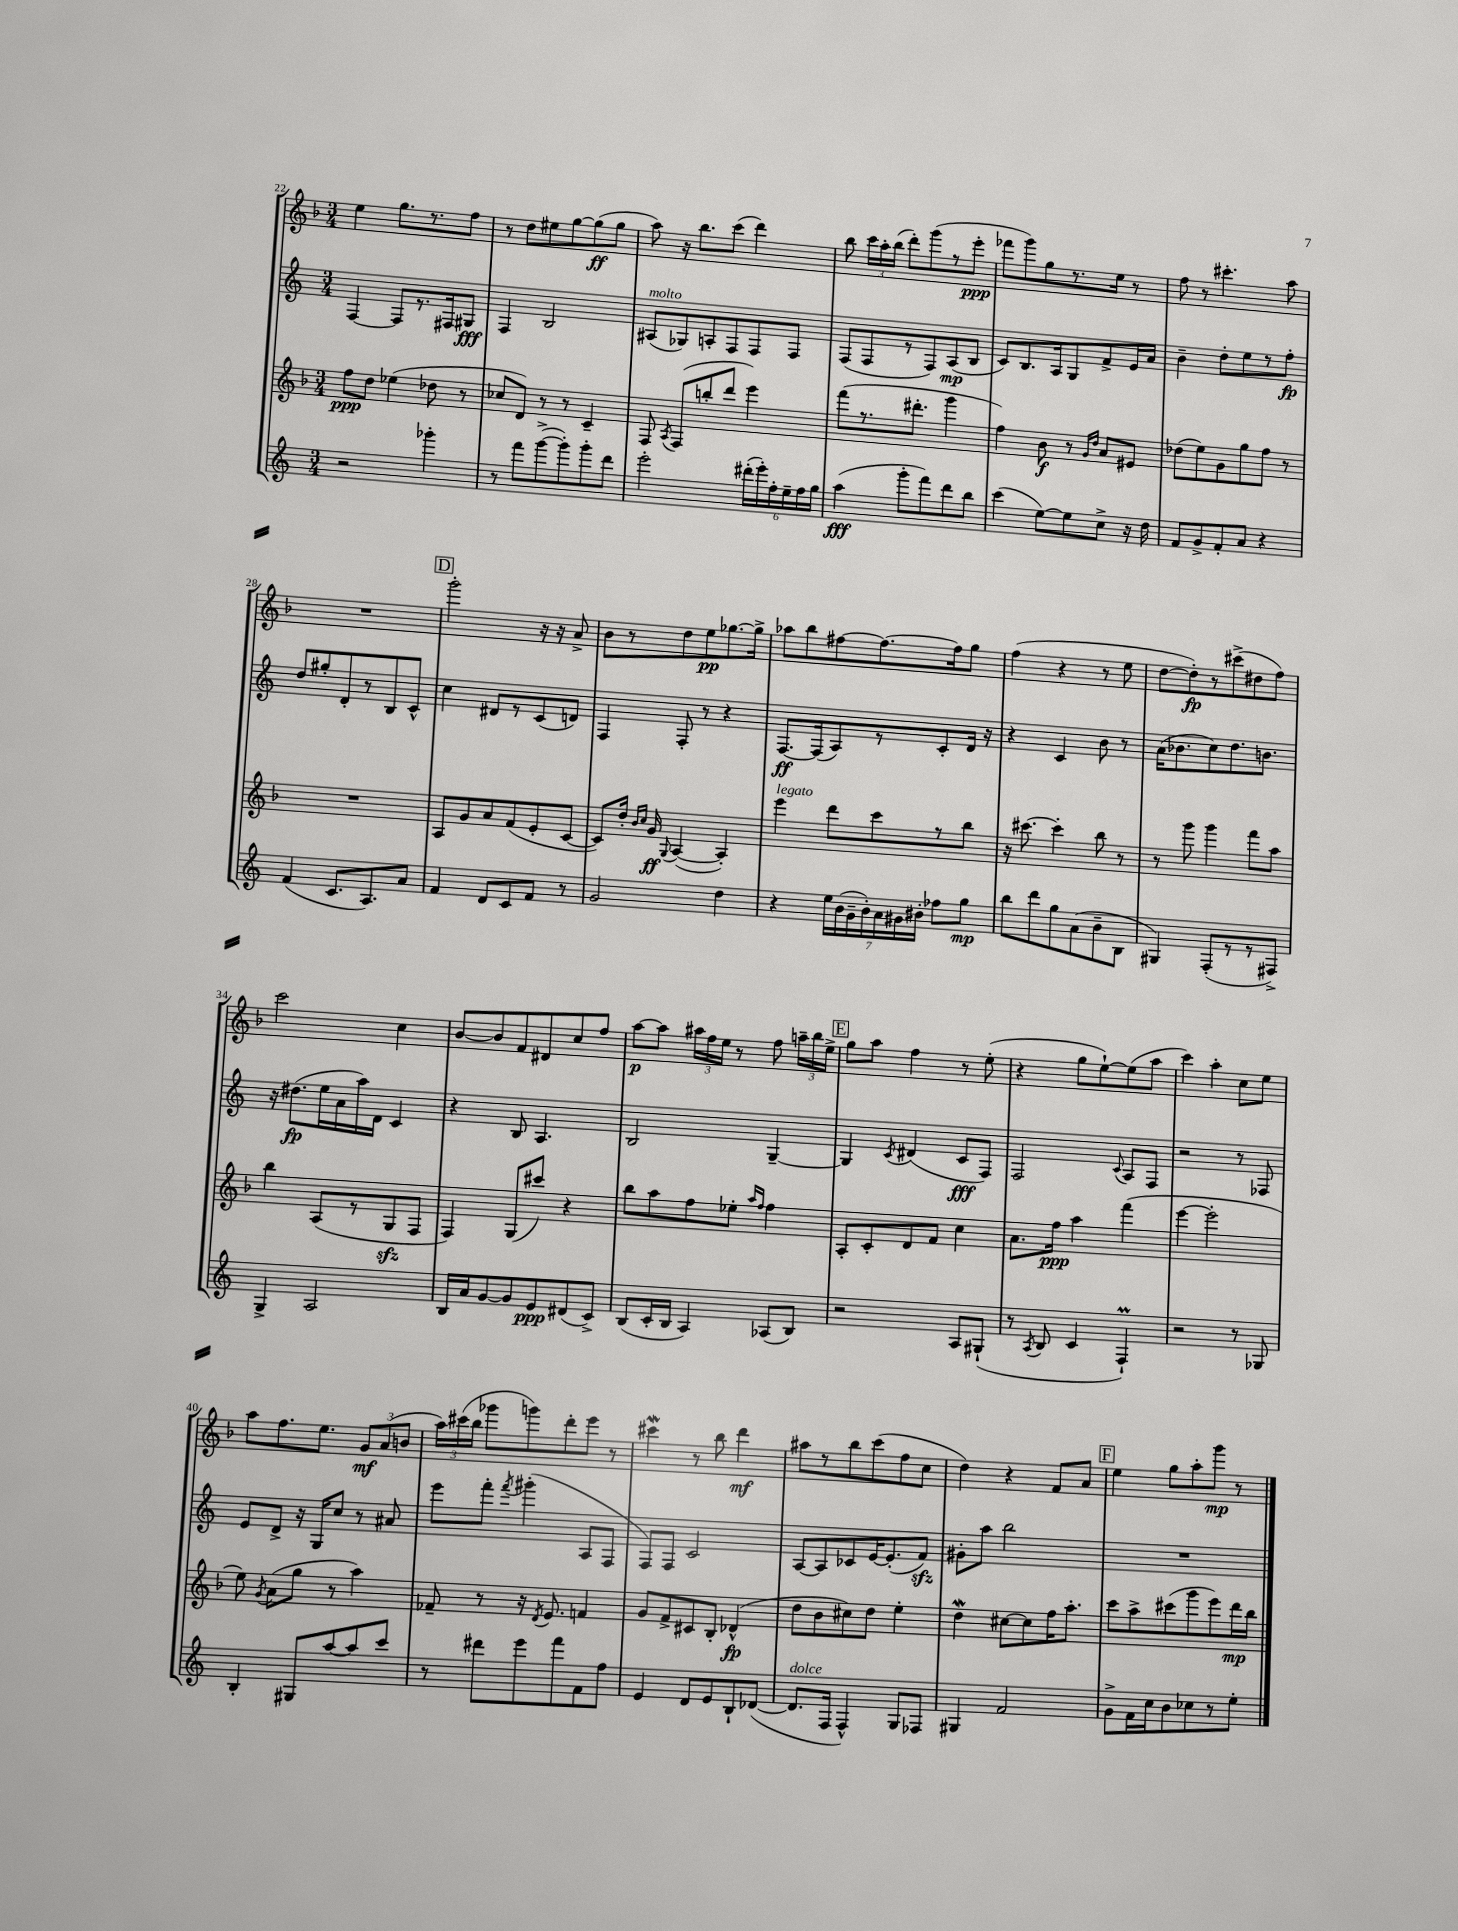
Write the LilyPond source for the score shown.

<<
\new StaffGroup <<
\new Staff = "s0" {
    \clef treble \key f \major \numericTimeSignature \time 3/4
    \autoBeamOff e''4 g''8.[ r8. f''8] |
    r8 d''8[ eis''8 g''8~ g''8\ff( g''8] |
    a''8) r16 bes''8.[ c'''8]( d'''4) |
    bes''8 \tuplet 3/2 { c'''16[ a''16-. bes''16]( } d'''8[-.) g'''8( r8 e'''8]-.\ppp |
    fes'''8[ g'''8) g''8 r8. e''16] r8 |
    f''8 r8 cis'''4.-. a''8 |
    R2. |
    \mark \markup { \box "D" } g'''2-. r16 r16 a'8-> |
    bes'8[ r8 d''8 e''8\pp ges''8.~ ges''16]-> |
    aes''8[ bes''8 fis''8~ fis''8.~ fis''16 g''8] |
    f''4( r4 r8 e''8 |
    d''8[~ d''8-.\fp) r8 cis'''8->( dis''8 f''8]) |
    c'''2 c''4 |
    bes'8[~ bes'8 f'8 dis'8 c''8 f''8] |
    a''8[~\p a''8] \tuplet 3/2 { ais''16[ f''16 e''16] } r8 f''8 \tuplet 3/2 { a''16[-- bes''16 e''16]-> } |
    \mark \markup { \box "E" } g''8[ a''8] f''4 r8 e''8-.( |
    r4 g''8[ e''8~-!) e''8( a''8] |
    c'''4) a''4-. c''8[ e''8] |
    a''8[ f''8. e''8.] \tuplet 3/2 { g'8[\mf a'8( b'8] } |
    \tuplet 3/2 { a''16[) cis'''16( bes''16] } ges'''8[ g'''8) d'''8-. e'''8] r8 |
    cis'''4\mordent r8 bes''8 d'''4\mf |
    ais''8[ r8 bes''8 c'''8( f''8 c''8] |
    d''4) r4 f'8[ a'8] |
    \mark \markup { \box "F" } e''4 g''8[ a''8-. g'''8]\mp r8 \bar "|." |
}
\new Staff = "s1" {
    \clef treble \key c \major \numericTimeSignature \time 3/4
    \autoBeamOff f4~ f8[ r8. fis16 gis8]\fff |
    f4 b2 |
    ais8[^\markup { \italic "molto" }( ges8) a8-. f8 f8 f8] |
    f8[( f8 r8 f8) a8\mp( b8] |
    c'8[) b8. a16 g8 f'8-> e'16 a'16] |
    b'4-- d''8[-. e''8 r8 f''8]-.\fp |
    d''8[ gis''8-. d'8-. r8 b8 c'8]-^ |
    \mark \markup { \box "D" } c''4 dis'8[ r8 c'8( d'8]) |
    f4 f8-. r8 r4 |
    f8.[~\ff f16( a8) r8 c'8-. d'16] r16 |
    r4 c'4 b'8 r8 |
    a'16[( bes'8. c''8) d''8. b'8.] |
    r16 dis''8.[\fp( e''16 a'16 a''16) d'16] c'4 |
    r4 b8 a4. |
    b2 g4~-- |
    \mark \markup { \box "E" } g4 \acciaccatura { c'8 } dis'4( c'8[\fff f8]) |
    f2 \appoggiatura { c'8 } a8[ f8] |
    r2 r8 fes8 |
    e'8[ d'8]-> r16 g16[ c''8] r8 ais'8 |
    e'''8[ f'''8]-. \acciaccatura { f'''8 } gis'''4-.( a8[ f8] |
    f8[) f8] c'2 |
    a8[~ a8 ces'8 e'16~ e'8.-.( f'8]\sfz) |
    gis'8[-. a''8] b''2 |
    \mark \markup { \box "F" } R2. \bar "|." |
}
\new Staff = "s2" {
    \clef treble \key f \major \numericTimeSignature \time 3/4
    \autoBeamOff f''8[\ppp d''8] ees''4( des''8 r8 |
    ces''8[ d'8]) r8 r8 c'4-- |
    f8 \acciaccatura { a8 } f8[( b''8-. d'''8] e'''4) |
    f'''8[( r8. dis'''8.]-. g'''4 |
    f''4) bes'8\f r8 \grace { g'16[ d''16] } a'8[ eis'8] |
    des''8[( e''8) g'8 g''8 f''8] r8 |
    R2. |
    \mark \markup { \box "D" } a8[ g'8 a'8 f'8( e'8-. c'8]~ |
    c'8[) d''16]-. \grace { bes'16[ c''16] } g'16\ff \appoggiatura { g8 } a4~( a4-.) |
    e'''4^\markup { \italic "legato" } d'''8[ c'''8 r8 bes''8] |
    r16 cis'''8.~ cis'''4-. bes''8 r8 |
    r8 g'''8 g'''4 f'''8[ a''8] |
    bes''4 a8[( r8 g8\sfz f8] |
    f4) g8[( cis'''8]) r4 |
    bes''8[ a''8 f''8 ees''8]-. \grace { a''16[ f''16] } f''4 |
    \mark \markup { \box "E" } a8[-. c'8-. d'8 f'8] c''4 |
    a'8.[ f''16]\ppp a''4 f'''4( |
    e'''4~ e'''2-. |
    e''8) \acciaccatura { g'8 } a'8[( g''8] r8 a''4) |
    fes'8-- r8 r16 \acciaccatura { d'8 } e'8. f'4 |
    g'8[ f'8-> cis'8 bes8]-. des'4-^\fp( |
    d''8[ bes'8 cis''8) d''8] e''4-. |
    d''4\mordent cis''8[~ cis''8 f''16 a''8.]-. |
    \mark \markup { \box "F" } c'''8[ a''8-> cis'''8( g'''8 e'''8) d'''16\mp bes''16] \bar "|." |
}
\new Staff = "s3" {
    \clef treble \key c \major \numericTimeSignature \time 3/4
    \autoBeamOff r2 ges'''4-. |
    r8 f'''8[ g'''8~->( g'''8-.) g'''8-. d'''8] |
    e'''2-. \tuplet 6/4 { dis'''16[-.( e'''16-.) f''16-. e''16-- f''16 g''16] } |
    a''4\fff( g'''8[-. f'''8) d'''8 b''8] |
    c'''4( e''8[~) e''8 c''8]-> r16 d''16 |
    f'8[ g'8-> f'8-. a'8] r4 |
    f'4( c'8.[ a8.) a'8] |
    \mark \markup { \box "D" } f'4 d'8[ c'8 f'8] r8 |
    g'2 d''4 |
    r4 \tuplet 7/4 { e''16[ b'16( g'16-- b'16-.) a'16 gis'16 bis'16]-. } fes''8[ g''8]\mp |
    b''8[ d'''8 g''8 a'8( b'8-- b8] |
    gis4) f8[-.( r8 r8 fis8]->) |
    g4-> a2 |
    b16[ a'16 g'8~ g'8 e'8\ppp dis'8( c'8]->) |
    b8[( c'16-. b16] a4) aes8[( b8]) |
    \mark \markup { \box "E" } r2 a8[ gis8]-!( |
    r8 \acciaccatura { a8 } b8 c'4 f4-!\prall) |
    r2 r8 ges8 |
    b4-. gis8[ a''8~ a''8 c'''8] |
    r8 dis'''8[ e'''8 f'''8 f'8 f''8] |
    e'4 d'8[ e'8 b8-! des'8]~( |
    des'8.[^\markup { \italic "dolce" } f16] f4-^) g8[ fes8] |
    gis4 f'2 |
    \mark \markup { \box "F" } g'8[-> f'16 c''16 b'8 ces''8 r8 e''8]-. \bar "|." |
}
>>
>>
\layout { \context { \Score currentBarNumber = #22 } }
